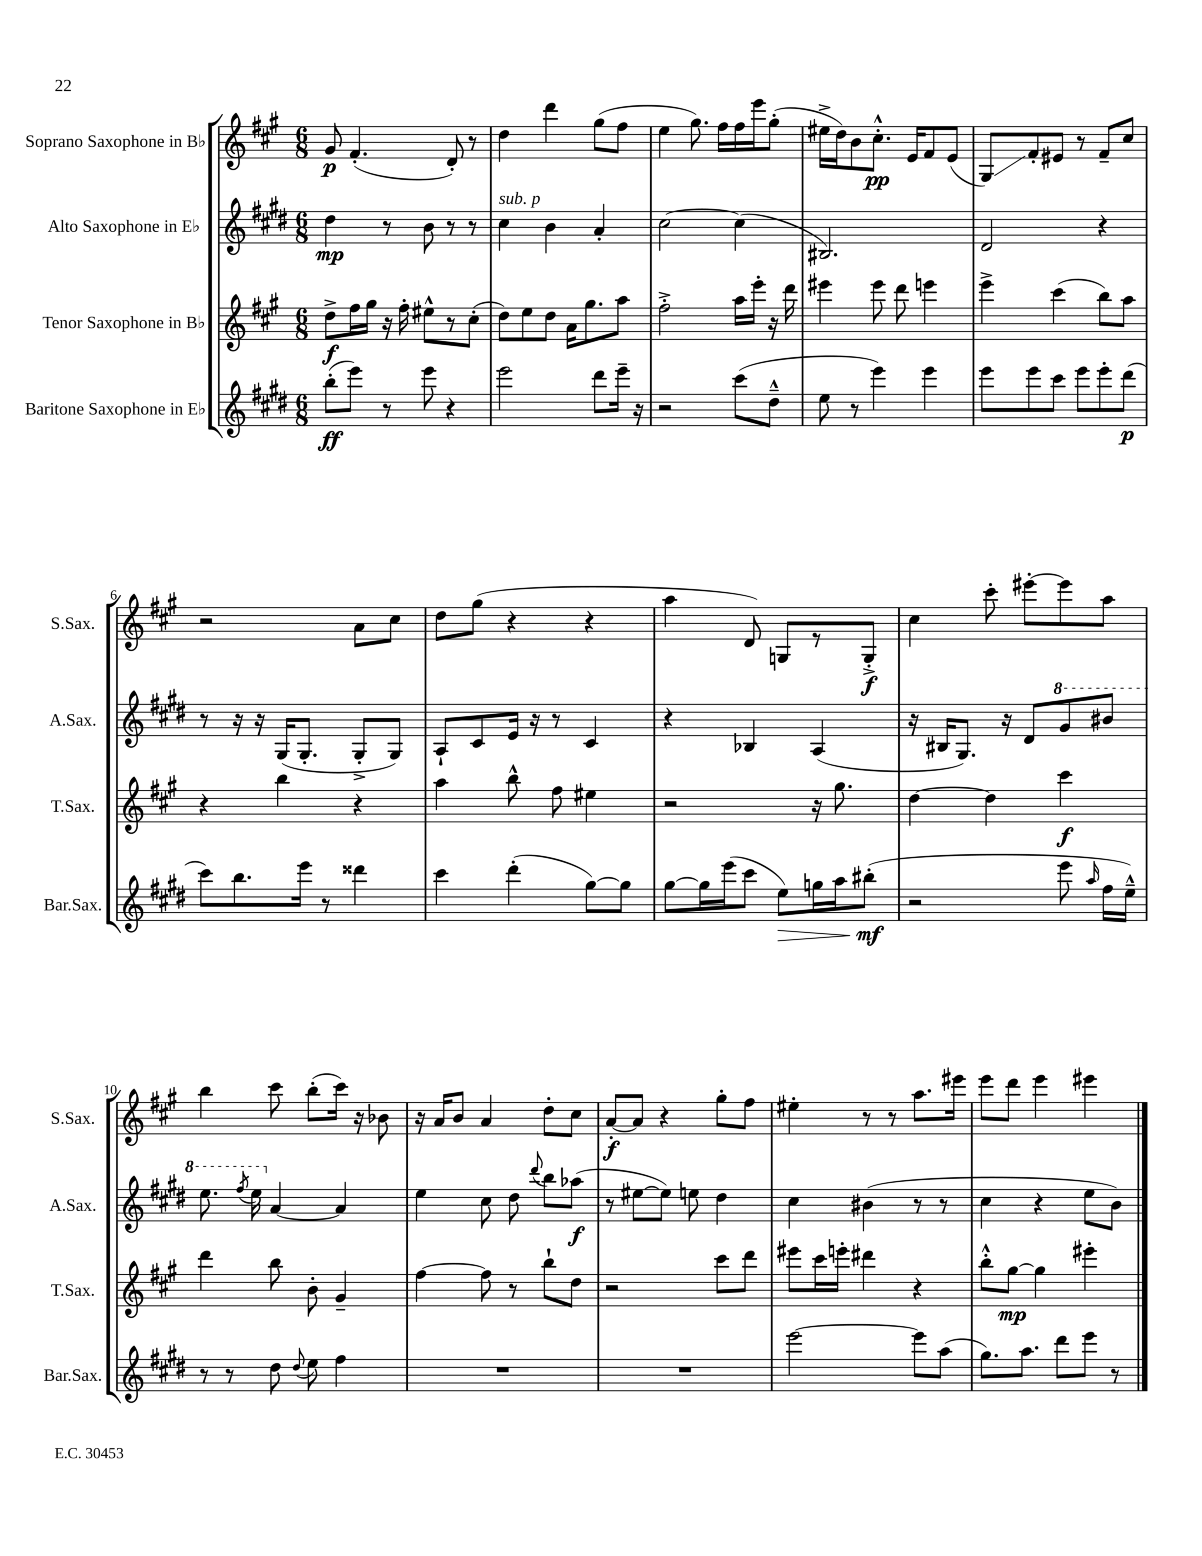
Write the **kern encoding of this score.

**kern	**kern	**kern	**kern
*staff4	*staff3	*staff2	*staff1
*clefG2	*clefG2	*clefG2	*clefG2
*k[f#c#g#d#]	*k[f#c#g#]	*k[f#c#g#d#]	*k[f#c#g#]
*M6/8	*M6/8	*M6/8	*M6/8
(8bb'\L	8dd^\L	4dd#\	8g#/
8eee\J)	16ff#\L	.	(4.f#'/
.	16gg#\JJ	.	.
8r	16r	8r	.
.	16ff#'\	.	.
8eee\	8ee#^^\L	8b\	.
4r	8r	8r	8d'/)
.	(8cc#'\J	8r	8r
=	=	=	=
2eee\	8dd\L)	4cc#\	4dd\
.	8ee\	.	.
.	8dd\J	4b\	4ddd\
.	16a\LK	.	.
.	8.gg#\	.	.
8ddd#\L	.	4a'/	(8gg#\L
16eee~\Jk	8aa\J	.	8ff#\J
16r	.	.	.
=	=	=	=
2r	2ff#'^\	[2cc#\	4ee\
.	.	.	8.gg#\)
.	.	.	16ff#\LL
(8ccc#\L	16aa\LL	(4cc#\]	16ff#\
.	16eee'\JJ	.	16eee\J
8dd#~^^\J	16r	.	(8gg#'\J
.	16ddd\	.	.
=	=	=	=
8ee\	4eee#\	2.B#/)	16ee#^\LL
.	.	.	16dd\J)
8r	.	.	8b\
4eee\)	8eee#\	.	8.cc#'^^\J
.	8ddd\	.	.
.	.	.	16e/LK
4eee\	4eee\	.	8f#/
.	.	.	(8e/J
=	=	=	=
8eee\L	4eee^\	2d#/	8G#/L)
8eee\	.	.	8f#'/
8ccc#\J	(4ccc#\	.	8e#/J
8eee\L	.	.	8r
8eee'\	8bb\L)	4r	8f#~/L
(8ddd#\J	8aa\J	.	8cc#/J
=	=	=	=
8ccc#\L)	4r	8r	2r
8.bb\	.	16r	.
.	.	16r	.
.	4bb\	(16G#/LK	.
16eee\Jk	.	8.G#'/J	.
8r	.	.	.
4ddd##\	4r	8G#'^/L	8a\L
.	.	8G#/J)	8cc#\J
=	=	=	=
4ccc#\	4aa\	8A`/L	8dd\L
.	.	8c#/	(8gg#\J
(4ddd#'\	8bb^^\	16e/Jk	4r
.	.	16r	.
.	8ff#\	8r	.
[8gg#\L)	4ee#\	4c#/	4r
8gg#\]J	.	.	.
=	=	=	=
[8gg#\L	2r	4r	4aa\
16gg#\]L	.	.	.
(16eee\J	.	.	.
8ccc#\J	.	4B-/	8d/)
8ee\L)	.	.	8G/L
16gg\L	16r	(4A/	8r
16aa\J	8.gg#\	.	.
(8bb#'\J	.	.	8G'^/J
=	=	=	=
2r	[4dd\	16r	4cc#\
.	.	16B#/LK	.
.	.	8.G#/J)	.
.	4dd\]	.	8ccc#'\
.	.	16r	.
.	.	8d#/L	[8eee#'\L
8eee\	4ccc#\	8gg#/	8eee#\]
16qqaa/	.	.	.
16ff#\LL	.	8bb#/J	8aa\J
16ee~^^\JJ)	.	.	.
=	=	=	=
8r	4ddd\	8.eee\	4bb\
8r	.	.	.
.	.	8qfff#/	.
.	.	16eee\	.
8dd#\	8bb\	[4a/	8ccc#\
8qqdd#/	.	.	.
8ee\	8b'\	.	(8bb'\L
4ff#\	4g#~/	4a/]	16ccc#\Jk)
.	.	.	16r
.	.	.	8b-\
=	=	=	=
2.r	[4ff#\	4ee\	16r
.	.	.	16a/LK
.	.	.	8b/J
.	8ff#\]	8cc#\	4a/
.	8r	8dd#\	.
.	.	8qqddd#/	.
.	8bb`\L	8bb\L	8dd'\L
.	8dd\J	(8aa-\J	8cc#\J
=	=	=	=
2.r	2r	8r	[8a'/L
.	.	[8ee#\L	8a/]J
.	.	8ee#\]J)	4r
.	.	8ee\	.
.	8ccc#\L	4dd#\	8gg#'\L
.	8ddd\J	.	8ff#\J
=	=	=	=
[2eee\	8eee#\L	4cc#\	4ee#'\
.	16ccc#\L	.	.
.	16eee'\JJ	.	.
.	4ddd#\	(4b#\	8r
.	.	.	8r
8eee\]L	4r	8r	8.aa\L
(8aa\J	.	8r	.
.	.	.	16eee#\Jk
=	=	=	=
8.gg#\L)	8bb'^^\L	4cc#\	8eee\L
.	[8gg#\J	.	8ddd\J
8.aa\J	.	.	.
.	4gg#\]	4r	4eee\
8ddd#\L	.	.	.
8eee\J	4eee#'\	8ee\L	4eee#\
8r	.	8b\J)	.
==	==	==	==
*-	*-	*-	*-
